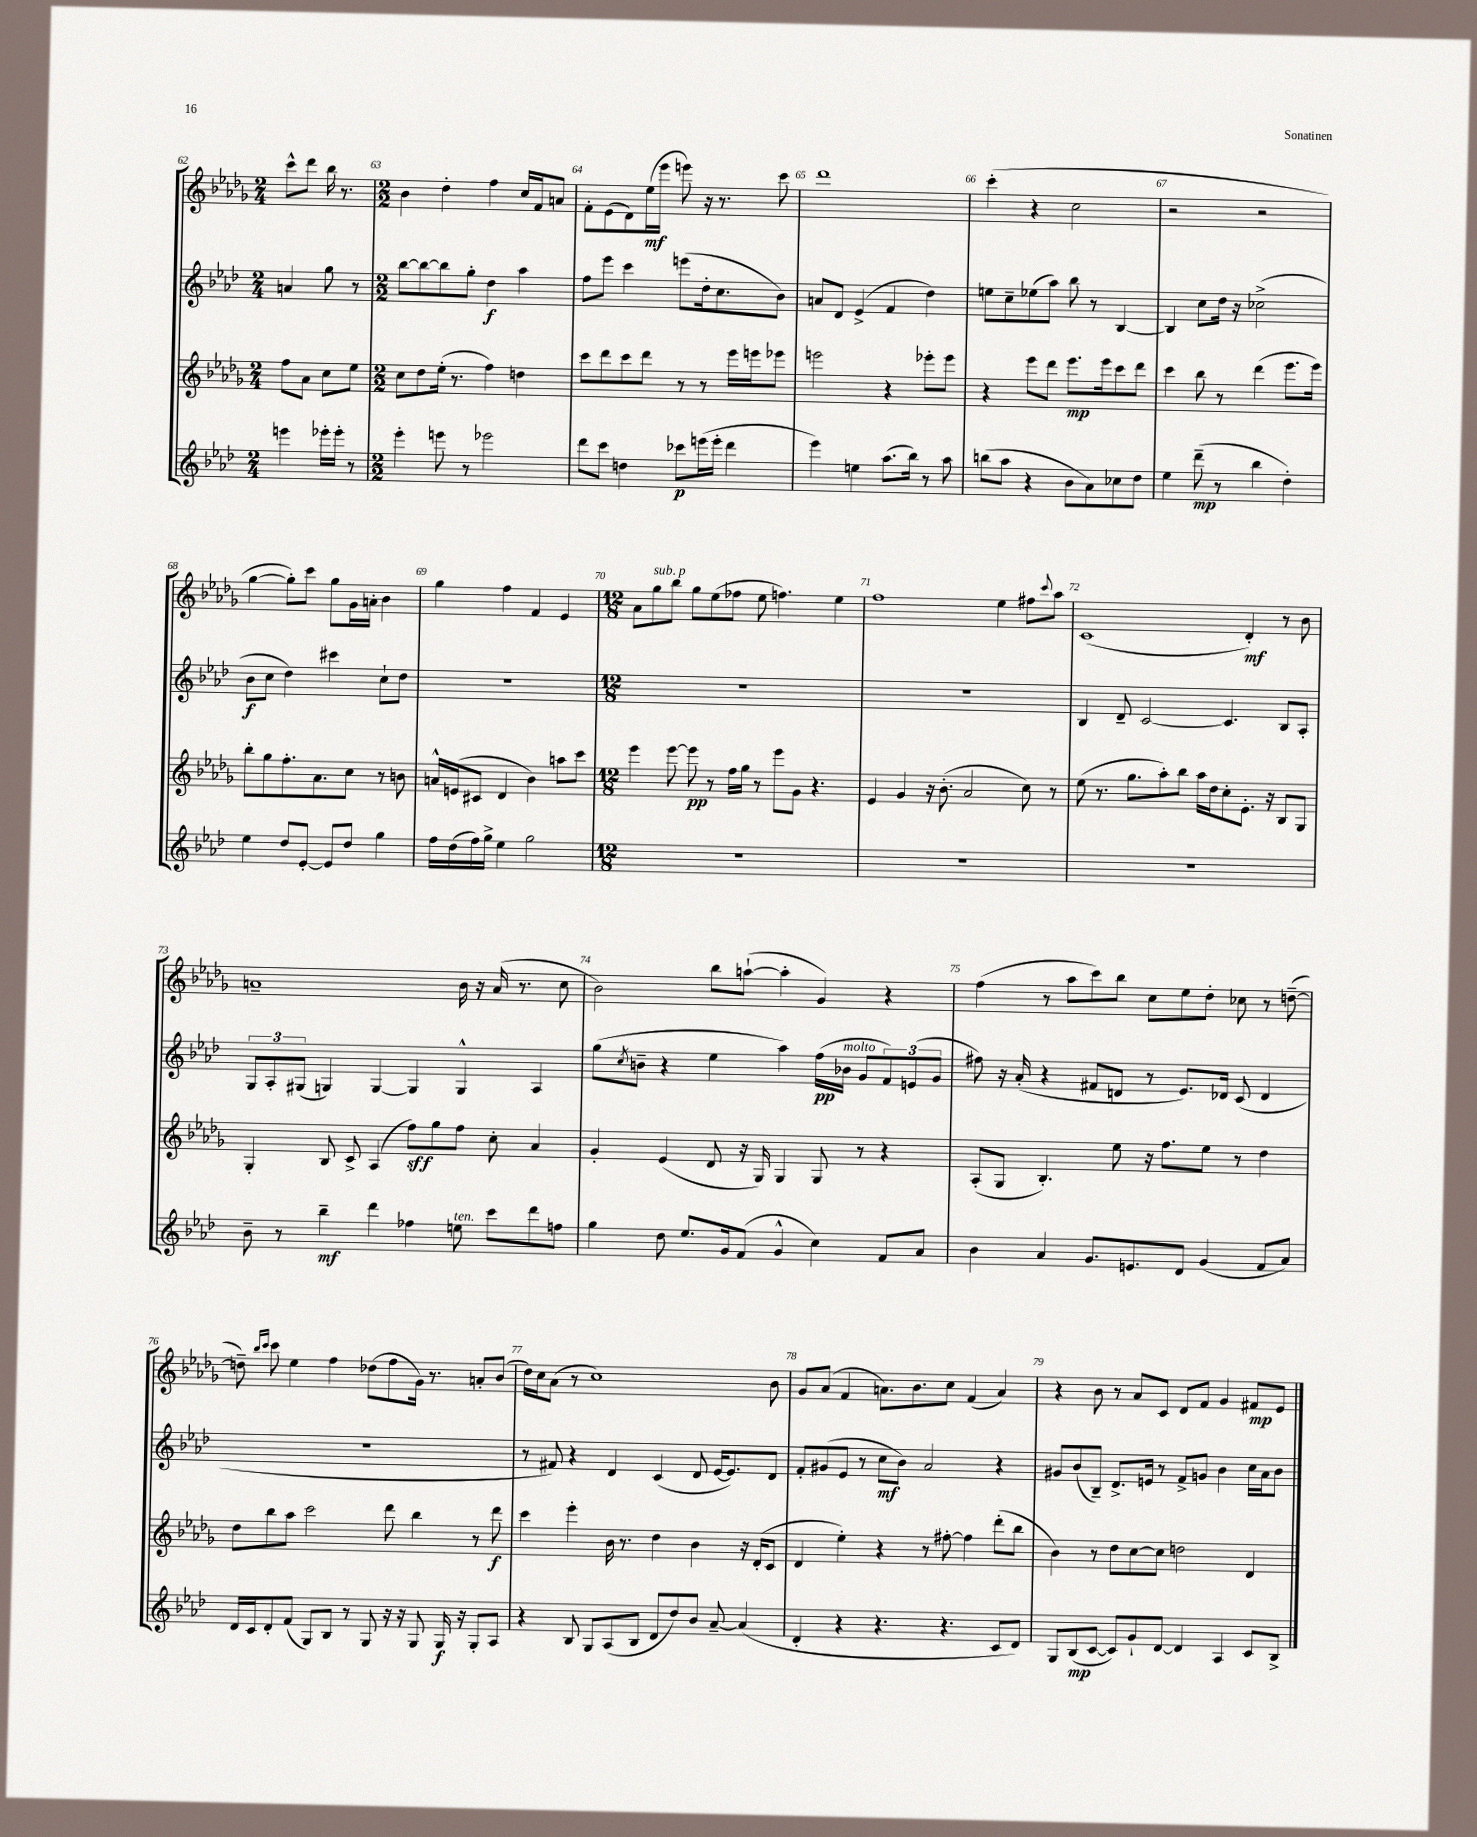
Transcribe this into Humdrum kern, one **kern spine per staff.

**kern	**dynam	**kern	**dynam	**kern	**dynam	**kern	**dynam
*part4	*part4	*part3	*part3	*part2	*part2	*part1	*part1
*staff4	*staff4	*staff3	*staff3	*staff2	*staff2	*staff1	*staff1
*clefG2	*	*clefG2	*	*clefG2	*	*clefG2	*
*k[b-e-a-d-]	*	*k[b-e-a-d-g-]	*	*k[b-e-a-d-]	*	*k[b-e-a-d-g-]	*
*M2/4	*	*M2/4	*	*M2/4	*	*M2/4	*
=62	=62	=62	=62	=62	=62	=62	=62
4eeen\	.	8ff\L	.	4an/	.	8ccc^^\L	.
.	.	8a-\J	.	.	.	8ddd-\J	.
16eee-X'\LL	.	8cc\L	.	8gg\	.	16bb-\	.
16eee-'\JJ	.	.	.	.	.	8.r	.
8r	.	8ee-\J	.	8r	.	.	.
=63	=63	=63	=63	=63	=63	=63	=63
*M2/2	*	*M2/2	*	*M2/2	*	*M2/2	*
4eee-'\	.	8cc\L	.	[8bb-\L	.	4b-\	.
.	.	8dd-\	.	8bb-\_	.	.	.
8eeen\	.	(16ee-'\Jk	.	8bb-\]	.	4dd-'\	.
.	.	8.r	.	.	.	.	.
8r	.	.	.	8gg'\J	.	.	.
2eee-X\	.	4ff\)	.	4dd-\	f	4ff\	.
.	.	4ddn\	.	4aa-\	.	16cc/LL	.
.	.	.	.	.	.	16f/J	.
.	.	.	.	.	.	8an/J	.
=64	=64	=64	=64	=64	=64	=64	=64
8ddd-\L	.	8ccc\L	.	8ff\L	.	8f'\L	.
8ccc\J	.	8ddd-\	.	8eee-\J	.	(8e-\	.
4ddn\	.	8ccc\	.	4ccc\	.	8d-\)	.
.	.	8ddd-\J	.	.	.	(16ee-\L	mf
.	.	.	.	.	.	16eee-\JJ	.
8ccc-X\L	p	8r	.	(8eeen\L	.	8eeen\)	.
(16eeen\L	.	8r	.	16dd-'\k	.	16r	.
16eee'\JJ	.	.	.	8.cc\	.	8.r	.
4ddd-\	.	16eee-\LL	.	.	.	.	.
.	.	16eeen\J	.	.	.	.	.
.	.	8eee-X\J	.	8b-\J)	.	8ccc\	.
=65	=65	=65	=65	=65	=65	=65	=65
4eee-\)	.	2eeen\	.	8an/L	.	1ddd-	.
.	.	.	.	8d-/J	.	.	.
4een\	.	.	.	(4e-^/	.	.	.
(8.aa-\L	.	4r	.	4f/	.	.	.
16bb-\Jk)	.	.	.	.	.	.	.
8r	.	8eee-X'\L	.	4dd-\)	.	.	.
8aa-\	.	8eee-\J	.	.	.	.	.
=66	=66	=66	=66	=66	=66	=66	=66
(8bbn\L	.	4r	.	8een\L	.	(4ccc'\	.
8aa-\J	.	.	.	8cc~\	.	.	.
4r	.	8eee-\L	.	(8ee-X\	.	4r	.
.	.	8ddd-\J	.	8aa-\J)	.	.	.
8b-\L	.	8.eee-\L	mp	8bb-\	.	2cc\	.
8a-\)	.	.	.	8r	.	.	.
.	.	16eee-\k	.	.	.	.	.
8cc-X\	.	8ccc\	.	[4B-/	.	.	.
8dd-\J	.	8ddd-\J	.	.	.	.	.
=67	=67	=67	=67	=67	=67	=67	=67
4ee-\	.	4ccc\	.	4B-/]	.	2r	.
(8ddd-~\	mp	8bb-\	.	8cc\L	.	.	.
8r	.	8r	.	16dd-\Jk	.	.	.
.	.	.	.	16r	.	.	.
4bb-\	.	(4ddd-\	.	(2cc-X^\	.	2r	.
4dd-'\)	.	8.eee-\L	.	.	.	.	.
.	.	16eee-\Jk)	.	.	.	.	.
!!LO:LB:g=z
=68	=68	=68	=68	=68	=68	=68	=68
4ee-\	.	8bb-'\L	.	8b-\L	f	[4gg-\	.
.	.	8gg-\	.	8cc\J	.	.	.
8dd-/L	.	8.ff'\	.	4dd-\)	.	8gg-'\L])	.
[8e-'/J	.	.	.	.	.	8ccc\J	.
.	.	8.a-\	.	.	.	.	.
8e-/L]	.	.	.	4ccc#X\	.	8gg-\L	.
8dd-/J	.	8cc\J	.	.	.	16g-\L	.
.	.	.	.	.	.	16an'\JJ	.
4gg\	.	8r	.	8cc`\L	.	4b-\	.
.	.	8bn\	.	8dd-\J	.	.	.
=69	=69	=69	=69	=69	=69	=69	=69
16ff\LL	.	16an^^/LL	.	1r	.	4gg-\	.
(16dd-\	.	(16en/J	.	.	.	.	.
16ff\)	.	8c#X/J	.	.	.	.	.
16gg^\JJ	.	.	.	.	.	.	.
4ee-\	.	4d-/	.	.	.	4ff\	.
2gg\	.	4b-\)	.	.	.	4f/	.
.	.	8aan\L	.	.	.	4e-/	.
.	.	8ccc\J	.	.	.	.	.
=70	=70	=70	=70	=70	=70	=70	=70
*M12/8	*	*M12/8	*	*M12/8	*	*M12/8	*
1.r	.	4eee-\	.	1.r	.	8a-\L	.
!	!	!	!	!	!	!LO:TX:a:i:t=sub. p	!
.	.	.	.	.	.	8gg-\	.
.	.	[8eee-\	.	.	.	8bb-\J	.
.	.	8eee-\]	pp	.	.	8gg-\L	.
.	.	8r	.	.	.	(8ee-\	.
.	.	16ff\LL	.	.	.	8ff-X\J	.
.	.	16gg-\JJ	.	.	.	.	.
.	.	8r	.	.	.	8ee-\	.
.	.	8eee-\L	.	.	.	4.ffn\)	.
.	.	8g-\J	.	.	.	.	.
.	.	4.r	.	.	.	.	.
.	.	.	.	.	.	4ee-\	.
=71	=71	=71	=71	=71	=71	=71	=71
1.r	.	4e-/	.	1.r	.	1ff	.
.	.	4g-/	.	.	.	.	.
.	.	16r	.	.	.	.	.
.	.	(8.b-'\	.	.	.	.	.
.	.	2a-/	.	.	.	.	.
.	.	.	.	.	.	4ee-\	.
.	.	8cc\)	.	.	.	8ff#X\L	.
.	.	.	.	.	.	8qqccc/	.
.	.	8r	.	.	.	8aa-\J	.
=72	=72	=72	=72	=72	=72	=72	=72
1.r	.	(8ee-\	.	4B-/	.	(1c	.
.	.	8.r	.	.	.	.	.
.	.	.	.	8d-~/	.	.	.
.	.	8.gg-\L	.	.	.	.	.
.	.	.	.	[2c/	.	.	.
.	.	8aa-'\)	.	.	.	.	.
.	.	8bb-\J	.	.	.	.	.
.	.	16aa-\LL	.	.	.	.	.
.	.	16dd-\J	.	.	.	.	.
.	.	8cc'\	.	4.c/]	.	.	.
.	.	8.e-'\J	.	.	.	4d-'/)	mf
.	.	16r	.	.	.	.	.
.	.	8B-/L	.	8B-/L	.	8r	.
.	.	8G-/J	.	8A-'/J	.	8b-\	.
!!LO:LB:g=z
=73	=73	=73	=73	=73	=73	=73	=73
8b-~\	.	4G-'/	.	12G/L	.	1an~	.
.	.	.	.	12A-'/	.	.	.
8r	.	.	.	.	.	.	.
.	.	.	.	(12G#X/J	.	.	.
4bb-~\	mf	8B-/	.	4Gn/)	.	.	.
.	.	8c^/	.	.	.	.	.
4ddd-\	.	(4A-/	.	[4G/	.	.	.
4ff-X\	.	8ff\L)	sff	4G/]	.	.	.
.	.	8gg-\	.	.	.	.	.
!LO:TX:a:i:t=ten.	!	!	!	!	!	!	!
8een\	.	8ff\J	.	4G^^/	.	16b-\	.
.	.	.	.	.	.	16r	.
8ccc\L	.	8cc'\	.	.	.	(16a/	.
.	.	.	.	.	.	8.r	.
8ddd-\	.	4a-/	.	4A-/	.	.	.
8ffn\J	.	.	.	.	.	8cc\	.
=74	=74	=74	=74	=74	=74	=74	=74
4gg\	.	4g-'/	.	(8gg\L	.	2b-\)	.
.	.	.	.	8qcc/	.	.	.
.	.	.	.	8bn~\J	.	.	.
8dd-\	.	(4e-/	.	4r	.	.	.
8.ee-/L	.	.	.	.	.	.	.
.	.	8d-/	.	4ee-\	.	8bb-\L	.
16g/k	.	.	.	.	.	.	.
(8f/J	.	16r	.	.	.	([8aan`\J	.
.	.	16G-/)	.	.	.	.	.
4g^^/	.	4G-/	.	4aa-\)	.	4aa'\]	.
4cc\)	.	8G-/	.	(16ff\LL	pp	4g-/)	.
!	!	!	!	!LO:TX:a:i:t=molto	!	!	!
.	.	.	.	16b-X\JJ	.	.	.
.	.	8r	.	8g/L	.	.	.
8f/L	.	4r	.	12f/)	.	4r	.
.	.	.	.	(12en/	.	.	.
8a-/J	.	.	.	.	.	.	.
.	.	.	.	12g/J	.	.	.
=75	=75	=75	=75	=75	=75	=75	=75
4b-\	.	(8A-'/L	.	8ff#X\)	.	(4ff\	.
.	.	8G-/J	.	16r	.	.	.
.	.	.	.	(16a-'/	.	.	.
4a-/	.	4.B-'/)	.	4r	.	8r	.
.	.	.	.	.	.	8aa-\L	.
8.g/L	.	.	.	8f#X/L	.	8ccc\)	.
.	.	8ee-\	.	8dn/J	.	8bb-\J	.
8.en/	.	.	.	.	.	.	.
.	.	16r	.	8r	.	8cc\L	.
.	.	8.ff\L	.	.	.	.	.
8d-/J	.	.	.	8.e-/L)	.	8ee-\	.
(4g/	.	8ee-\J	.	.	.	8dd-'\J	.
.	.	.	.	16d-X/Jk	.	.	.
.	.	8r	.	(8c/	.	8cc-X\	.
8f/L	.	4dd-\	.	4d-/	.	8r	.
8a-/J)	.	.	.	.	.	([8ddn~\	.
!!LO:LB:g=z
=76	=76	=76	=76	=76	=76	=76	=76
16d-/LL	.	8dd-\L	.	1.r	.	8ddn~\])	.
16c/J	.	.	.	.	.	.	.
.	.	.	.	.	.	16qqbb-/LL	.
.	.	.	.	.	.	16qqccc/JJ	.
8d-'/	.	8bb-\	.	.	.	8ccc\	.
(8f/J	.	8aa-\J	.	.	.	4ee-\	.
8G/L)	.	2ccc\	.	.	.	.	.
8B-/J	.	.	.	.	.	4ff\	.
8r	.	.	.	.	.	.	.
8G/	.	.	.	.	.	(8dd-X\L	.
16r	.	8ddd-\	.	.	.	8ff\	.
16r	.	.	.	.	.	.	.
8G/	.	4bb-\	.	.	.	16g-\Jk)	.
.	.	.	.	.	.	8.r	.
16G/	f	.	.	.	.	.	.
16r	.	.	.	.	.	.	.
8G'/L	.	8r	.	.	.	8an'/L	.
8A-/J	.	8ddd-\	f	.	.	(8b-/J	.
=77	=77	=77	=77	=77	=77	=77	=77
4r	.	4ccc\	.	8r	.	16dd-\LL)	.
.	.	.	.	.	.	16cc\J	.
.	.	.	.	8f#X/)	.	(8a-\J	.
8B-/	.	4eee-'\	.	4r	.	8r	.
8G/L	.	.	.	.	.	1cc)	.
(8A-/	.	16b-\	.	4d-/	.	.	.
.	.	8.r	.	.	.	.	.
8B-/J	.	.	.	.	.	.	.
8d-/L	.	4dd-\	.	(4c/	.	.	.
8dd-/)	.	.	.	.	.	.	.
8b-/J	.	4b-\	.	8d-/	.	.	.
[8a-~/	.	.	.	[16e-/KL	.	.	.
.	.	.	.	8.e-/])	.	.	.
(4a-/]	.	16r	.	.	.	.	.
.	.	(16d-'/KL	.	.	.	.	.
.	.	8c/J	.	8d-/J	.	8b-\	.
=78	=78	=78	=78	=78	=78	=78	=78
4d-'/	.	4d-/	.	8f'/L	.	8g-/L	.
.	.	.	.	(8g#X/	.	(8a-/J	.
4r	.	4ee-'\)	.	8e-/J	.	4f/	.
.	.	.	.	8r	.	.	.
4.r	.	4r	.	8cc\L	mf	8.an\L)	.
.	.	.	.	8b-\J)	.	.	.
.	.	.	.	.	.	8.b-\	.
.	.	8r	.	2a-/	.	.	.
4.r	.	[8ff#X'\	.	.	.	8cc\J	.
.	.	4ff#\]	.	.	.	(4f/	.
8c/L	.	(8ddd-'\L	.	4r	.	4a/)	.
8d-/J)	.	8bb-\J	.	.	.	.	.
=79	=79	=79	=79	=79	=79	=79	=79
8G/L	.	4b-\)	.	8g#X/L	.	4r	.
(8B-/	mp	.	.	(8b-/	.	.	.
[8c/J	.	8r	.	8B-~/J)	.	8b-\	.
8c/L])	.	8dd-\L	.	8.d-^/L	.	8r	.
8g`/	.	[8cc\	.	.	.	8a-/L	.
.	.	.	.	16en/Jk	.	.	.
[8d-/J	.	8cc\J]	.	8r	.	8c/J	.
4d-/]	.	2ddn\	.	8f^/L	.	8d-/L	.
.	.	.	.	8gn/J	.	8f/J	.
4A-/	.	.	.	4b-\	.	4g-/	.
8c/L	.	4d-/	.	16cc\LL	.	8f#X/L	mp
.	.	.	.	16a-\J	.	.	.
8B-^/J	.	.	.	8b-\J	.	8e-/J	.
==	==	==	==	==	==	==	==
*-	*-	*-	*-	*-	*-	*-	*-
